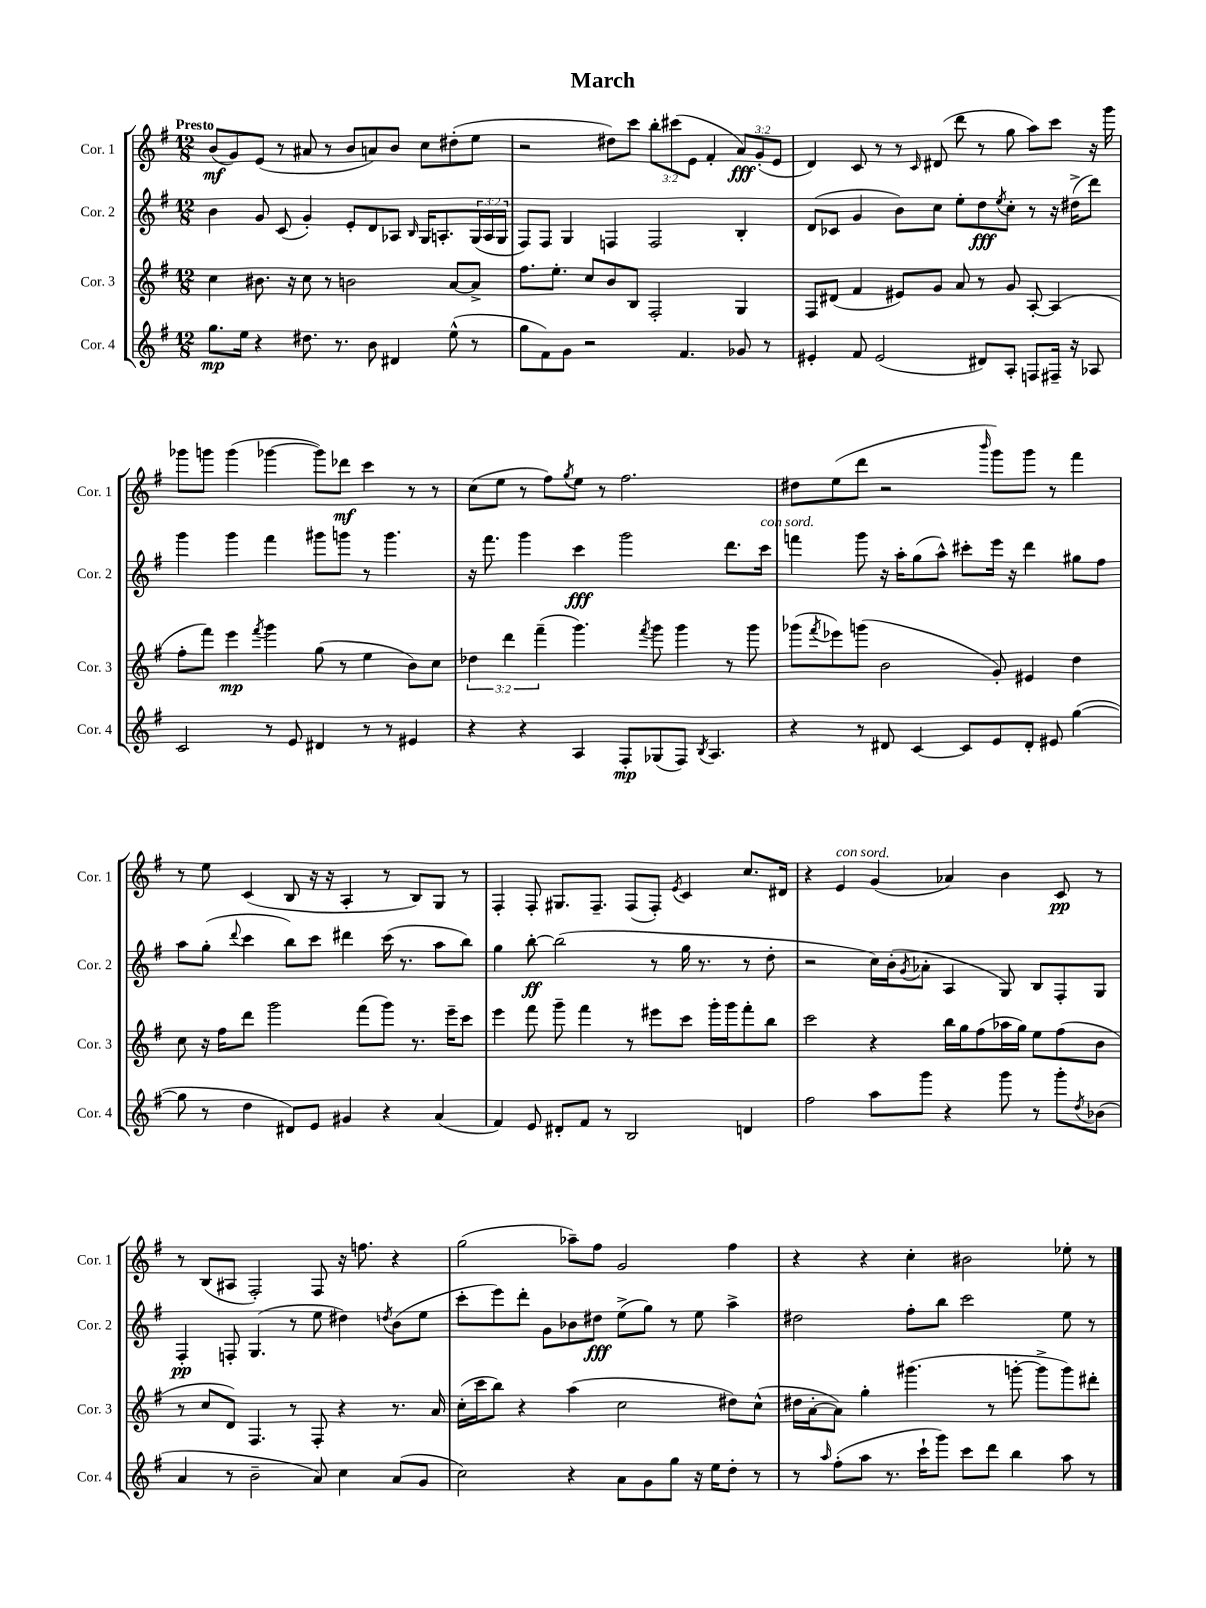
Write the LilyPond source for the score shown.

\header { title = "March" }
<<
\new StaffGroup <<
\new Staff = "s0" \with { instrumentName = "Cor. 1" shortInstrumentName = "Cor. 1" } {
    \clef treble \key g \major \numericTimeSignature \time 12/8 \override Staff.TupletNumber.text = #tuplet-number::calc-fraction-text \tempo "Presto"
    b'8\mf( g'8) e'8( r8 ais'8 r8 b'8 a'8) b'8 c''8 dis''8-.( e''8 |
    r2 dis''8) c'''8 \tuplet 3/2 { b''8-. cis'''8( e'8 } fis'4-. \tuplet 3/2 { a'8\fff) g'8-.( e'8 } |
    d'4) c'8 r8 r8 \grace { c'16 } dis'8( d'''8 r8 g''8 a''8) c'''8 r16 g'''16 |
    ges'''8 g'''8 g'''4( ges'''4~ ges'''8) des'''8\mf c'''4 r8 r8 |
    c''8( e''8 r8 fis''8) \acciaccatura { g''8 } e''8 r8 fis''2. |
    dis''8 e''8( d'''8 r2 \grace { b'''16 } g'''8) g'''8 r8 fis'''4 |
    r8 e''8 c'4( b8 r16 r16 a4-. r8 b8) g8 r8 |
    fis4-. fis8-. gis8. fis8.-- fis8( fis8-.) \acciaccatura { e'8 } c'4 c''8. dis'16 |
    r4 e'4^\markup { \italic "con sord." } g'4( aes'4) b'4 c'8\pp r8 |
    r8 b8( ais8 fis2-.) fis8 r16 f''8. r4 |
    g''2( aes''8--) fis''8 g'2 fis''4 |
    r4 r4 c''4-. bis'2 ees''8-. r8 \bar "|." |
}
\new Staff = "s1" \with { instrumentName = "Cor. 2" shortInstrumentName = "Cor. 2" } {
    \clef treble \key g \major \numericTimeSignature \time 12/8 \override Staff.TupletNumber.text = #tuplet-number::calc-fraction-text
    b'4 g'8 c'8( g'4-.) e'8-. d'8 aes8 \grace { b16 } g16 a8.-. \tuplet 3/2 { g16( a16 g16 } |
    fis8) fis8 g4 f4 f2 b4-. |
    d'8( ces'8 g'4 b'8) c''8 e''8-. d''8\fff \acciaccatura { e''8 } c''8-. r8 r16 dis''16->( d'''8) |
    g'''4 g'''4 fis'''4 gis'''8 g'''8 r8 g'''4. |
    r16 fis'''8. g'''4 c'''4\fff g'''2 d'''8. c'''16^\markup { \italic "con sord." } |
    f'''4 g'''8 r16 a''16-. g''8( a''8-^) cis'''8-. e'''16 r16 d'''4 gis''8 fis''8 |
    a''8 g''8-.( \appoggiatura { d'''8 } c'''4 b''8) c'''8 dis'''4 c'''16( r8. a''8 b''8) |
    g''4 b''8~-.\ff b''2( r8 g''16 r8. r8 d''8-. |
    r2 c''16) b'16-.( \acciaccatura { g'8 } aes'8-. a4 g8) b8 fis8-. g8 |
    fis4-.\pp f8-. g4.( r8 e''8 dis''4) \acciaccatura { d''8 } b'8( e''8 |
    c'''8-. e'''8) d'''8-. g'8 bes'8 dis''8\fff e''8->( g''8) r8 e''8 a''4-> |
    dis''2 fis''8-. b''8 c'''2 e''8 r8 \bar "|." |
}
\new Staff = "s2" \with { instrumentName = "Cor. 3" shortInstrumentName = "Cor. 3" } {
    \clef treble \key g \major \numericTimeSignature \time 12/8 \override Staff.TupletNumber.text = #tuplet-number::calc-fraction-text
    c''4 bis'8. r16 c''8 r8 b'2 a'8~ a'8-> |
    fis''8. e''8.-. c''8 b'8 b8 fis2-. g4 |
    fis8 dis'8( fis'4 eis'8) g'8 a'8 r8 g'8 a8~-. a4( |
    fis''8-. fis'''8) e'''4\mp \acciaccatura { fis'''8 } g'''4 g''8( r8 e''4 b'8) c''8 |
    \tuplet 3/2 { des''4 d'''4 fis'''4--( } g'''4.) \acciaccatura { fis'''8 } g'''8 g'''4 r8 g'''8 |
    ges'''8( \acciaccatura { fis'''8 } ees'''8) g'''8( b'2 g'8-.) eis'4 d''4 |
    c''8 r16 fis''16 d'''8 g'''2 fis'''8( g'''8) r8. e'''16-- c'''8 |
    e'''4 fis'''8 g'''8-- fis'''4 r8 eis'''8 c'''8 g'''16-. g'''16 fis'''8-. b''8 |
    c'''2 r4 b''16 g''16 fis''8( aes''16 g''16) e''8 fis''8( b'8 |
    r8 c''8 d'8) fis4. r8 fis8-. r4 r8. a'16 |
    c''16-.( c'''16 b''8) r4 a''4( c''2 dis''8) c''8-^( |
    dis''16 a'16~-. a'8) g''4-. gis'''4.( r8 g'''8~-. g'''8-> g'''8) dis'''8-. \bar "|." |
}
\new Staff = "s3" \with { instrumentName = "Cor. 4" shortInstrumentName = "Cor. 4" } {
    \clef treble \key g \major \numericTimeSignature \time 12/8
    g''8.\mp e''16 r4 dis''8. r8. b'8 dis'4 e''8-^( r8 |
    g''8 fis'8) g'8 r2 fis'4. ges'8 r8 |
    eis'4-. fis'8 eis'2( dis'8) a8-. f8 fis16-- r16 aes8 |
    c'2 r8 e'8 dis'4 r8 r8 eis'4 |
    r4 r4 a4 fis8-.\mp ges8( fis8) \acciaccatura { b8 } a4. |
    r4 r8 dis'8 c'4~ c'8 e'8 dis'8-. eis'8 g''4~( |
    g''8 r8 d''4 dis'8) e'8 gis'4 r4 a'4( |
    fis'4) e'8 dis'8-. fis'8 r8 b2 d'4 |
    fis''2 a''8 g'''8 r4 g'''8 r8 g'''8-. \acciaccatura { d''8 } bes'8( |
    a'4 r8 b'2-- a'8) c''4 a'8( g'8 |
    c''2) r4 a'8 g'8 g''8 r16 e''16 d''8-. r8 |
    r8 \grace { a''16 } fis''8-.( a''8 r8. c'''16-! g'''8) c'''8 d'''8 b''4 a''8 r8 \bar "|." |
}
>>
>>
\layout { \context { \Score \remove "Bar_number_engraver" } }
